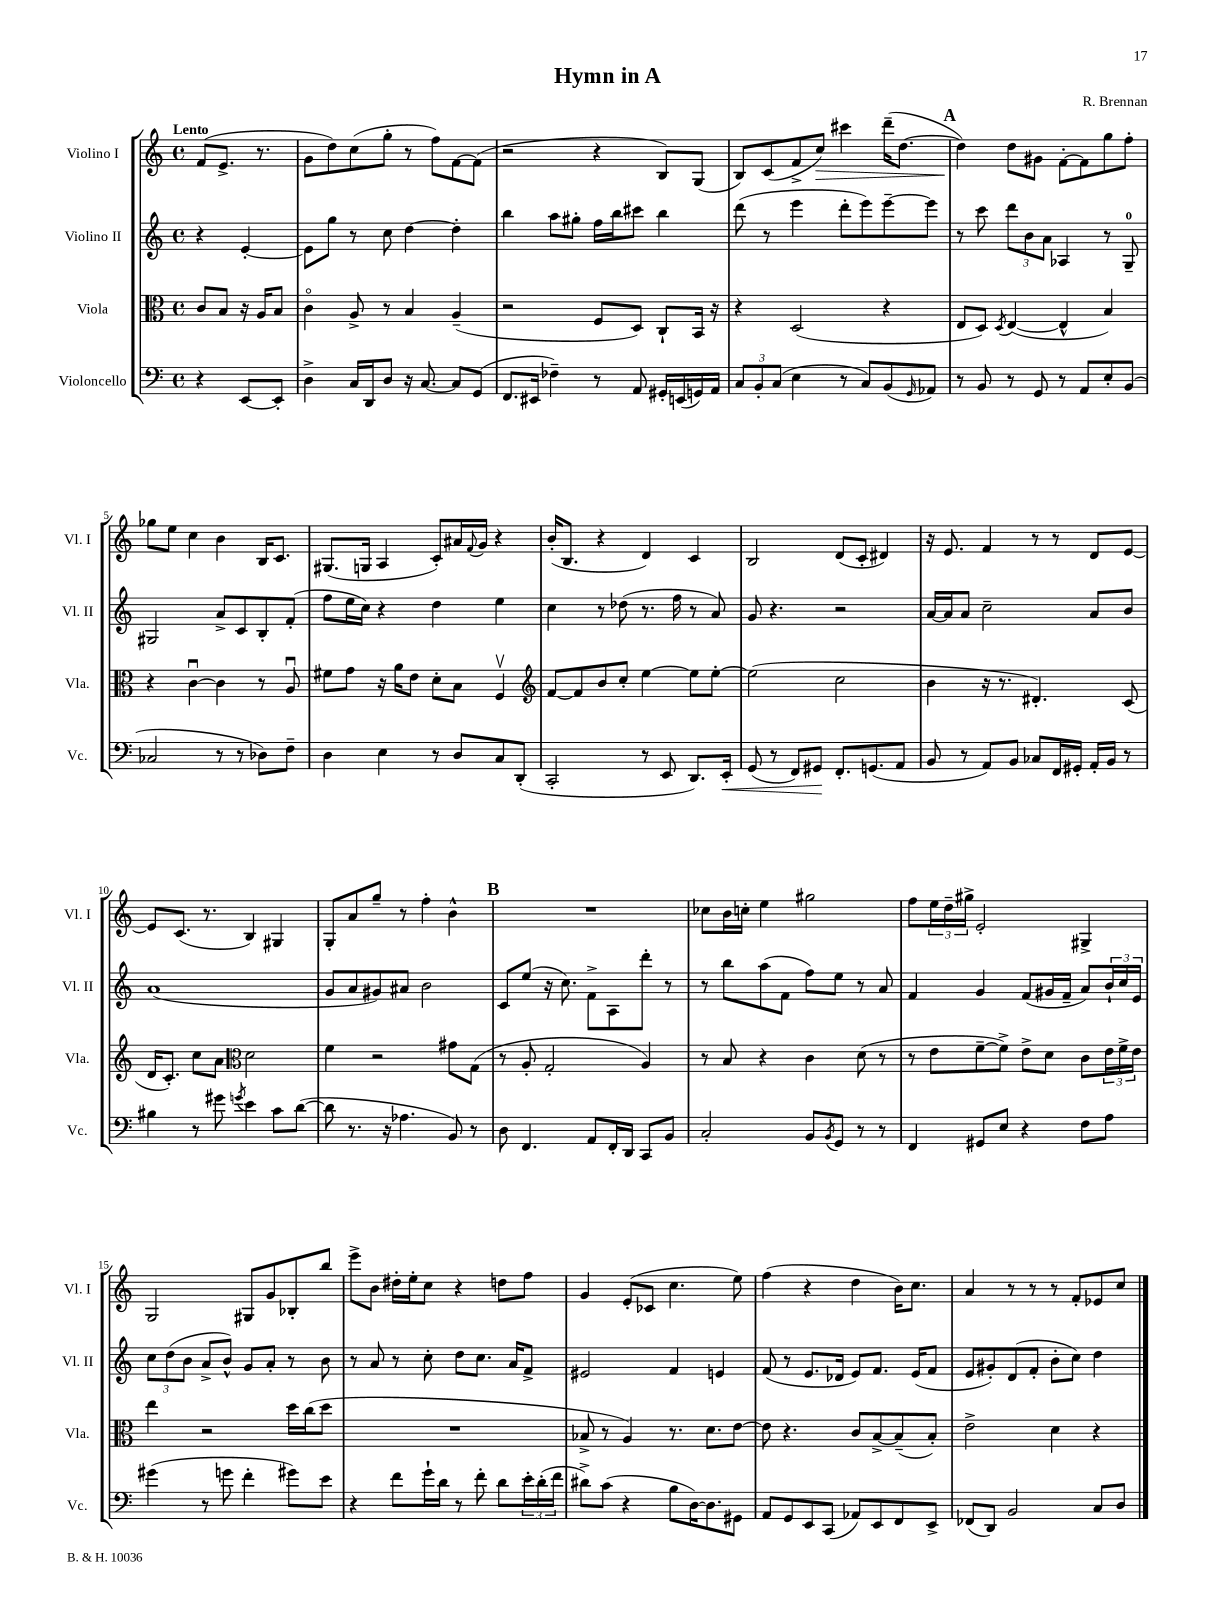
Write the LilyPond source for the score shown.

\header { title = "Hymn in A" composer = "R. Brennan" }
<<
\new StaffGroup <<
\new Staff = "s0" \with { instrumentName = "Violino I" shortInstrumentName = "Vl. I" } {
    \clef treble \key c \major \defaultTimeSignature \time 4/4 \partial 2 \tempo "Lento"
    f'8( e'8.-> r8. |
    g'8 d''8) c''8( g''8-. r8 f''8) f'8~ f'8( |
    r2 r4 b8) g8( |
    b8) c'8( f'8-> c''8\>) cis'''4 d'''16--( d''8.~ |
    \mark \markup { \bold "A" } d''4\!) d''8 gis'8 f'8~-. f'8 g''8 f''8-. |
    ges''8 e''8 c''4 b'4 b16 c'8. |
    gis8.( g16 a4 c'8-.) ais'16 \appoggiatura { f'8 } g'16 r4 |
    b'16-.( b8. r4 d'4) c'4 |
    b2 d'8( c'8-. dis'4) |
    r16 e'8. f'4 r8 r8 d'8 e'8~ |
    e'8 c'8.( r8. b4) gis4 |
    g8-. a'8 g''8-- r8 f''4-. b'4-^ |
    \mark \markup { \bold "B" } R1 |
    ces''8 b'16 c''16-. e''4 gis''2 |
    f''8 \tuplet 3/2 { e''16 d''16-- gis''16-> } e'2-. gis4-> |
    g2 gis8 g'8 bes8-. b''8 |
    e'''8-> b'8 dis''16-. e''16-. c''8 r4 d''8 f''8 |
    g'4 e'8-.( ces'8 c''4. e''8) |
    f''4( r4 d''4 b'16) c''8. |
    a'4 r8 r8 r8 f'8-. ees'8 c''8 \bar "|." |
}
\new Staff = "s1" \with { instrumentName = "Violino II" shortInstrumentName = "Vl. II" } {
    \clef treble \key c \major \defaultTimeSignature \time 4/4 \partial 2
    r4 e'4~-. |
    e'8 g''8 r8 c''8 d''4~ d''4-. |
    b''4 a''8 gis''8-. f''16 b''16 cis'''8 b''4 |
    d'''8( r8 e'''4 d'''8-. e'''8) e'''8~-- e'''8 |
    \mark \markup { \bold "A" } r8 c'''8 \tuplet 3/2 { d'''8 b'8 a'8 } aes4 r8 g8-0-- |
    gis2 a'8-> c'8 b8-. f'8-.( |
    f''8 e''16 c''16) r4 d''4 e''4 |
    c''4 r8 des''8( r8. f''16 r8 a'8) |
    g'8 r4. r2 |
    a'16~ a'16 a'8 c''2-- a'8 b'8 |
    a'1( |
    g'8 a'8 gis'8) ais'8 b'2 |
    \mark \markup { \bold "B" } c'8 e''8( r16 c''8.) f'8-> a8 d'''8-. r8 |
    r8 b''8 a''8( f'8 f''8) e''8 r8 a'8 |
    f'4 g'4 f'8( gis'16 f'16-- a'8) \tuplet 3/2 { b'16-! c''16 e'16 } |
    \tuplet 3/2 { c''8 d''8( b'8 } a'8-> b'8-^) g'8 a'8-. r8 b'8 |
    r8 a'8 r8 c''8-. d''8 c''8. a'16 f'8-> |
    eis'2 f'4 e'4 |
    f'8( r8 e'8. des'16 e'8) f'8. e'16( f'8 |
    e'8 gis'8-.) d'8( f'8-. b'8-. c''8) d''4 \bar "|." |
}
\new Staff = "s2" \with { instrumentName = "Viola" shortInstrumentName = "Vla." } {
    \clef alto \key c \major \defaultTimeSignature \time 4/4 \partial 2
    c'8 b8 r16 a16 b8 |
    c'4\flageolet a8-> r8 b4 a4--( |
    r2 f8 d8) c8-! b,16 r16 |
    r4 d2( r4 |
    \mark \markup { \bold "A" } e8 d8) \acciaccatura { d8 } e4~( e4-^ b4) |
    r4 c'4~\downbow c'4 r8 a8\downbow |
    fis'8 g'8 r16 a'16 e'8 d'8-. b8 f4\upbow |
    \clef treble f'8~ f'8 b'8 c''8-. e''4~ e''8 e''8~-. |
    e''2( c''2 |
    b'4 r16 r8. dis'4.-.) c'8( |
    d'16 c'8.-.) c''8 a'8 \clef alto d'2 |
    f'4 r2 gis'8 g8( |
    \mark \markup { \bold "B" } r8 a8-. g2-. a4) |
    r8 b8 r4 c'4 d'8( r8 |
    r8 e'8 f'8~-- f'8->) e'8-> d'8 c'8 \tuplet 3/2 { e'16 f'16-> e'16 } |
    e''4 r2 d''16 c''16( d''8 |
    R1 |
    bes8-> r8 a4) r8. d'8. e'8~ |
    e'8 r4. c'8 b8~-> b8--( b8-.) |
    e'2-> d'4 r4 \bar "|." |
}
\new Staff = "s3" \with { instrumentName = "Violoncello" shortInstrumentName = "Vc." } {
    \clef bass \key c \major \defaultTimeSignature \time 4/4 \partial 2
    r4 e,8~ e,8-. |
    d4-> c16 d,16 d8 r16 c8.~ c8 g,8( |
    f,8. eis,16 fes4--) r8 a,8 gis,16-. e,16( g,16) a,16 |
    \tuplet 3/2 { c8 b,8-. c8( } e4 r8 c8) b,8( \grace { g,16 } aes,8) |
    \mark \markup { \bold "A" } r8 b,8 r8 g,8 r8 a,8 e8-. b,8( |
    ces2 r8 r8 des8) f8-- |
    d4 e4 r8 d8 c8 d,8-.( |
    c,2-. r8 e,8 d,8.) e,16-.\< |
    g,8( r8 f,8) gis,8\! f,8.-. g,8.( a,8 |
    b,8 r8 a,8) b,8 ces8 f,16 gis,16-. a,16-. b,16 r8 |
    bis4 r8 gis'8 \acciaccatura { g'8 } e'4 c'8 d'8~( |
    d'8 r8. r16 aes4. b,8) r8 |
    \mark \markup { \bold "B" } d8 f,4. a,8 f,16-. d,16 c,8 b,8 |
    c2-. b,8 \acciaccatura { b,8 } g,8 r8 r8 |
    f,4 gis,8 e8 r4 f8 a8 |
    gis'4( r8 g'8 f'4-. gis'8) e'8 |
    r4 f'8 g'16-! d'16 r8 f'8-. d'8 \tuplet 3/2 { e'16-. d'16-.( f'16 } |
    dis'8->) c'8( r4 b8 d16~) d8. gis,8 |
    a,8 g,8 e,8 c,8( aes,8) e,8 f,8 e,8-> |
    fes,8( d,8) b,2 c8 d8 \bar "|." |
}
>>
>>
